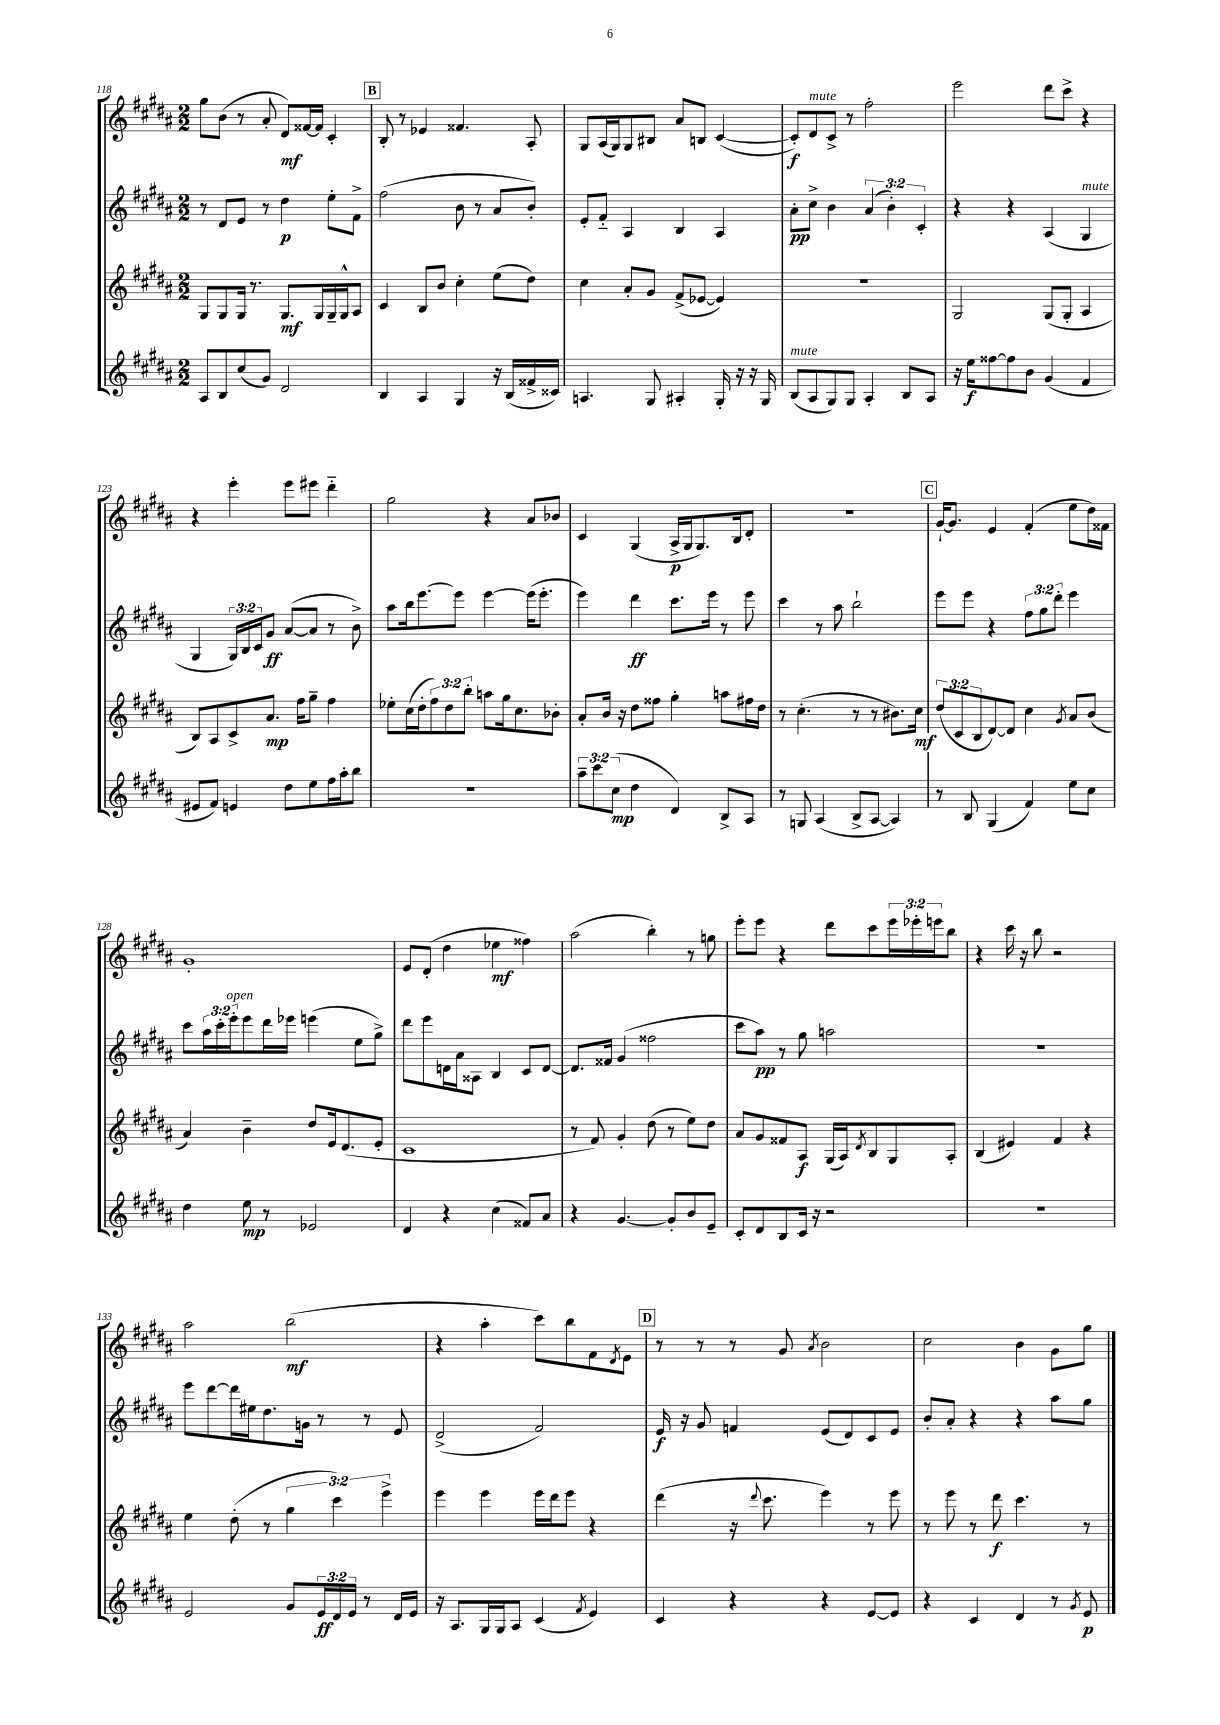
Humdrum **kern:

**kern	**kern	**kern	**kern
*staff4	*staff3	*staff2	*staff1
*clefG2	*clefG2	*clefG2	*clefG2
*k[f#c#g#d#a#]	*k[f#c#g#d#a#]	*k[f#c#g#d#a#]	*k[f#c#g#d#a#]
*M2/2	*M2/2	*M2/2	*M2/2
8A#	8G#	8r	8gg#
8B	8G#	8d#	(8b
(8cc#	16G#	8e	8r
.	8.r	.	.
8g#)	.	8r	8a#'
2d#	8.G#	4dd#	8d#)
.	.	.	[16f##
.	16G#	.	16f##]
.	16G#~	8ee'	4c#'
.	16G#^^	.	.
.	8A#	8f#^	.
=	=	=	=
4B	4c#	(2ff#	8B'
.	.	.	8r
4A#	8B	.	4e-
.	8b	.	.
4G#	4cc#'	8b	4.f##
.	.	8r	.
16r	(8ee	8a#	.
(16B	.	.	.
16f##^	8dd#)	8b')	8A#'
16c##)	.	.	.
=	=	=	=
4.A	4cc#	8e'	8G#
.	.	8f#'~	(16A#
.	.	.	16G#)
.	8a#'	4A#	8G#
8G#	8g#	.	8B#
4A#'	(8f#^	4B	8a#
.	[8e-	.	8B
16G#'	4e-])	4A#	([4c#
16r	.	.	.
16r	.	.	.
16G#	.	.	.
=	=	=	=
(8B	1r	8a#'	8c#'])
8A#	.	8cc#^	8d#
8G#)	.	4b	8c#^
8G#	.	.	8r
4A#'	.	(6a#	2ff#'
.	.	6b')	.
8B	.	.	.
.	.	6c#'	.
8A#	.	.	.
=	=	=	=
16r	2G#	4r	2eee
16ee	.	.	.
[8ff##	.	.	.
8ff##]	.	4r	.
8b	.	.	.
(4g#	(8G#	(4A#	8ddd#
.	8G#'	.	8ccc#^
4f#	4A#	4G#	4r
=	=	=	=
8e#	8B)	4G#	4r
8f#)	8A#	.	.
4e	8c#^	24G#)	4eee'
.	.	24B	.
.	.	24c#	.
.	8.a#	8g#	.
8dd#	.	([8a#	8eee
.	16ff#	.	.
8ee	8gg#~	8a#]	8eee#
16ff#	4ff#	8r	4ddd#'~
16aa#'	.	.	.
8bb	.	8b^)	.
=	=	=	=
1r	8ee-'	8aa#	2gg#
.	(16cc#	16bb	.
.	16dd#'	[8.eee	.
.	12ff#)	.	.
.	12dd#	.	.
.	.	8eee]	.
.	12bb'	.	.
.	8aa	[4eee	4r
.	16gg#	.	.
.	8.cc#	.	.
.	.	(16eee]	8a#
.	.	8.eee'	.
.	8b-'	.	8b-
=	=	=	=
12aa#~	8a#'	4eee)	4c#
12ccc#	.	.	.
.	16b	.	.
(12cc#	.	.	.
.	16r	.	.
4dd#	8dd#	4ddd#	(4G#
.	8ff##	.	.
4d#)	4gg#'	8.ccc#	16A#^
.	.	.	16G#
.	.	.	8.G#)
.	.	16eee	.
8B^	8aa	8r	.
.	.	.	16B
8A#	16ff#	8eee	8d#'
.	16dd#	.	.
=	=	=	=
8r	8r	4ccc#	1r
8G	(4.cc#'	.	.
(4A#	.	8r	.
.	.	8aa#	.
8B^	8r	2bb`	.
[8A#	8r	.	.
4A#])	8.b#)	.	.
.	16cc#	.	.
=	=	=	=
8r	(12dd#	8eee	[16g#`
.	.	.	8.g#]
.	12c#	.	.
8B	.	8eee	.
.	12B	.	.
(4G#	[8d#)	4r	4e
.	8d#]	.	.
4f#)	4cc#	12ff#	(4f#'
.	.	12gg#	.
.	.	12ddd#'	.
.	8qg#	.	.
8ee	8a#	4eee	8ee
8cc#	(8b	.	16dd#)
.	.	.	16f##
=	=	=	=
4dd#	4a#)	8ccc#	1g#'
.	.	24aa#	.
.	.	24ccc#'	.
.	.	24eee'	.
8ee	4b~	8eee	.
8r	.	16ddd#	.
.	.	16eee-	.
2e-	8dd#	(4eee	.
.	16e	.	.
.	(8.d#	.	.
.	.	8ee	.
.	8e'	8gg#^)	.
=	=	=	=
4d#	1c#	8ddd#	8e
.	.	8eee	(8d#'
4r	.	16d	4dd#
.	.	16a#	.
.	.	8A##	.
(4cc#	.	4B	4ee-
8f##)	.	8c#	4ff##)
8a#	.	[8d	.
=	=	=	=
4r	8r	8.d]	(2aa#
.	8f#)	.	.
.	.	16f##	.
[4.g#	4g#'	(4g#	.
.	(8dd#	2ff##	4bb')
8g#']	8r	.	.
8b	8ee)	.	8r
8e~	8dd#	.	8gg
=	=	=	=
8c#'	8a#	8ccc#	8eee'
8d#	8g#	8aa#)	8eee
8B	8f##	8r	4r
16c#	8A#	8gg#	.
16r	.	.	.
2r	(16G#	2aa	8ddd#
.	16A#)	.	.
.	8qd#	.	.
.	8B	.	8ccc#
.	8G#	.	24eee
.	.	.	24eee-'
.	.	.	24eee
.	8A#'	.	8bb
=	=	=	=
1r	(4B	1r	4r
.	4e#)	.	16ccc#
.	.	.	16r
.	.	.	8bb
.	4f#	.	2r
.	4r	.	.
=	=	=	=
2e	4ee	8eee	2aa#
.	.	[8ddd#	.
.	(8dd#'	16ddd#]	.
.	.	16ee#	.
.	8r	8.dd#	.
8g#	6gg#	.	(2bb
.	.	16g	.
24e	.	8r	.
24d#	6ccc#)	.	.
24e	.	.	.
8r	.	8r	.
.	6eee^	.	.
16d#	.	8e	.
16e	.	.	.
=	=	=	=
16r	4eee	(2d#^	4r
8.A#	.	.	.
16G#	4eee	.	4aa#'
16G#	.	.	.
8A#	.	.	.
(4c#	16eee	2f#)	8ccc#)
.	16ddd#	.	.
.	8eee	.	8bb
8qf#	.	.	.
4e)	4r	.	8f#
.	.	.	8qd#
.	.	.	8e
=	=	=	=
4c#	(4ddd#	16e	8r
.	.	16r	.
.	.	8g#	8r
4r	16r	4f	8r
.	8qqddd#	.	.
.	8.ccc#	.	.
.	.	.	8g#
.	.	.	8qa#
4r	4eee)	(8e	2b
.	.	8d#)	.
[8e	8r	8c#	.
8e]	8eee	8e	.
=	=	=	=
4r	8r	8b'	2cc#
.	8eee	8a#'	.
4c#	8r	4r	.
.	8ddd#	.	.
4d#	4.ccc#	4r	4b
8r	.	8aa#	8g#
8qg#	.	.	.
8e	8r	8gg#	8gg#
==	==	==	==
*-	*-	*-	*-
